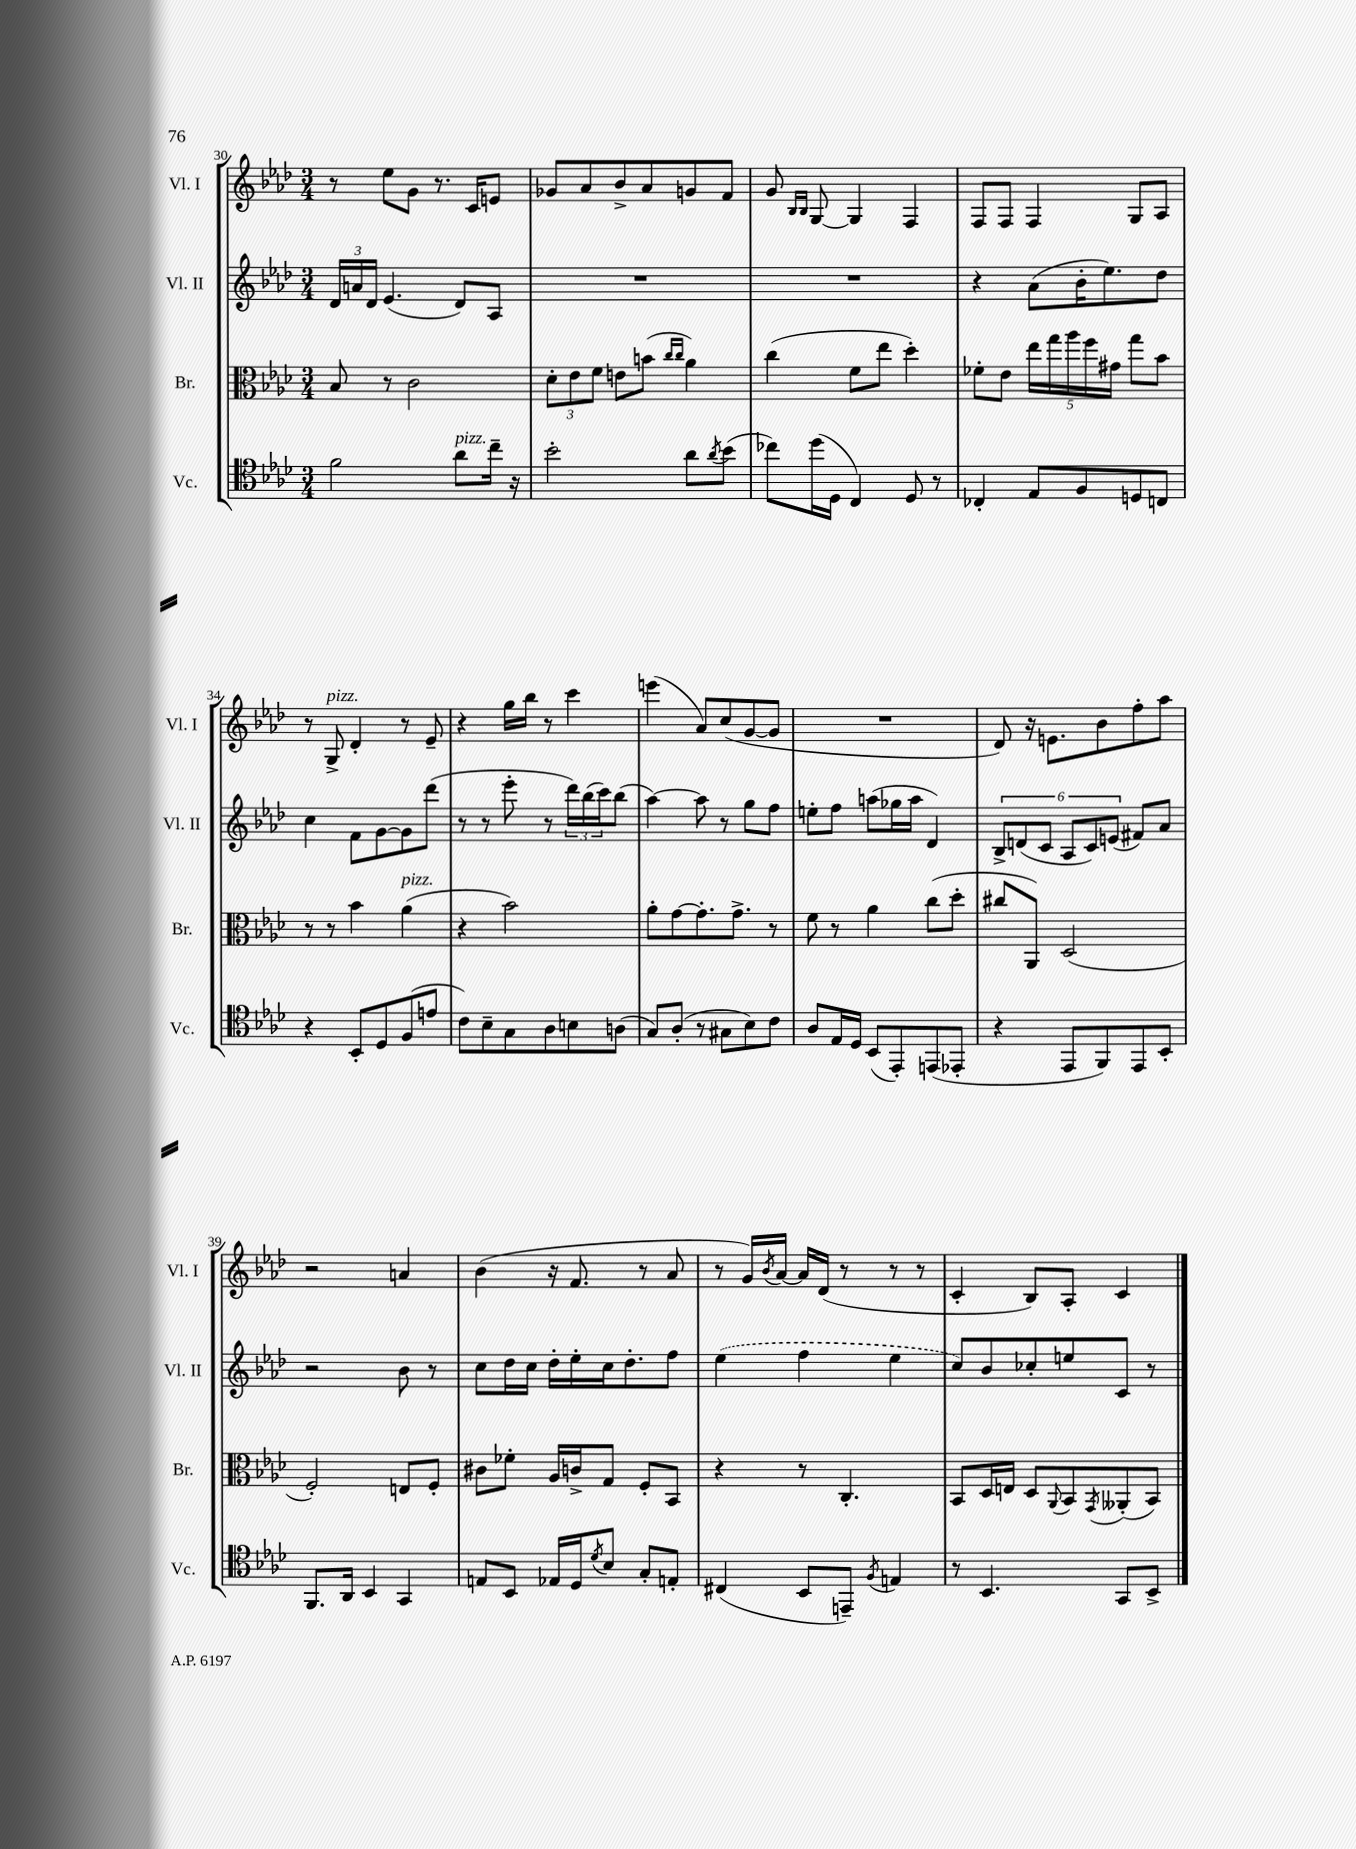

**kern	**kern	**kern	**kern
*part4	*part3	*part2	*part1
*staff4	*staff3	*staff2	*staff1
*I"Vc.	*I"Br.	*I"Vl. II	*I"Vl. I
*I'Vc.	*I'Br.	*I'Vl. II	*I'Vl. I
*clefC4	*clefC3	*clefG2	*clefG2
*k[b-e-a-d-]	*k[b-e-a-d-]	*k[b-e-a-d-]	*k[b-e-a-d-]
*M3/4	*M3/4	*M3/4	*M3/4
=30	=30	=30	=30
2f\	8B-/	24d-/LL	8r
.	.	24an/	.
.	.	24d-/JJ	.
.	8r	(4.e-/	8ee-\L
.	2c\	.	8g\J
.	.	.	8.r
!LO:TX:a:i:t=pizz.	!	!	!
8a-\L	.	8d-/L)	.
.	.	.	16c/KL
16cc~\Jk	.	8A-/J	8en/J
16r	.	.	.
=31	=31	=31	=31
2b-'\	12d-'\L	2.r	8g-X/L
.	12e-\	.	.
.	.	.	8a-/
.	12f\J	.	.
.	8en\L	.	8b-^/
.	(8bn\J	.	8a-/
.	16qqcc/LL	.	.
.	16qqcc/JJ	.	.
8a-\L	4a-\)	.	8gn/
8qa-/	.	.	.
(8b-\J	.	.	8f/J
=32	=32	=32	=32
8cc-X\L)	(4cc\	2.r	8g/
.	.	.	16qqB-/LL
.	.	.	16qqB-/JJ
(16dd-\L	.	.	[8G/
16D-\JJ	.	.	.
4C/)	8f\L	.	4G/]
.	8ee-\J	.	.
8D-/	4dd-'\)	.	4F/
8r	.	.	.
=33	=33	=33	=33
4C-X'/	8f-X'\L	4r	8F/L
.	8e-\J	.	8F/J
8E-/L	20ee-\LL	(8a-\L	4F/
.	20gg\	.	.
.	20aa-\	.	.
8F/	.	16b-'\K	.
.	20ff\	.	.
.	.	8.ee-\)	.
.	20g#X\JJ	.	.
8Dn/	8gg\L	.	8G/L
8Cn/J	8b-\J	8dd-\J	8A-/J
!!LO:LB:g=z
=34	=34	=34	=34
4r	8r	4cc\	8r
!	!	!	!LO:TX:a:i:t=pizz.
.	8r	.	8G^/
8BB-'/L	4b-\	8f\L	4d-'/
8D-/	.	[8g\	.
!	!LO:TX:a:i:t=pizz.	!	!
(8F/	(4a-\	8g\]	8r
8en/J	.	(8ddd-\J	8e-~/
=35	=35	=35	=35
8c\L)	4r	8r	4r
8B-~\	.	8r	.
8G\	2b-\)	8eee-'\	16gg\LL
.	.	.	16bb-\JJ
8A-\	.	8r	8r
8Bn\	.	24ddd-\LL)	4ccc\
.	.	(24bb-\	.
.	.	24ccc\J)	.
(8An\J	.	(8bb-\J	.
=36	=36	=36	=36
8G/L)	8a-'\L	[4aa-\)	(4eeen\
(8A-'/J	[8g\	.	.
8r	8.g'\]	8aa-\]	8a-/L)
8G#X\L	.	8r	(8cc/
.	8.g^\J	.	.
8B-\)	.	8gg\L	[8g/
8c\J	8r	8ff\J	8g/J]
=37	=37	=37	=37
8A-/L	8f\	8een'\L	2.r
16E-/L	8r	8ff\J	.
16D-/JJ	.	.	.
(8BB-/L	4a-\	(8aan\L	.
8EE-'/)	.	16gg-X\L	.
.	.	16aa\JJ	.
(8EEn/	(8cc\L	4d-/)	.
8EE-X'/J	8dd-'\J	.	.
=38	=38	=38	=38
4r	8cc#X/L	12B-^/L	8d-/)
.	.	(12dn/	.
.	8AA-/J)	.	16r
.	.	12c/J	.
.	.	.	8.en\L
8EE-/L	(2D-/	12A-/L	.
.	.	12c/)	.
8FF/)	.	.	8b-\
.	.	(12en/J	.
8EE-/	.	8f#X/L)	8ff'\
8BB-'/J	.	8a-/J	8aa-\J
!!LO:LB:g=z
=39	=39	=39	=39
8.FF/L	2F'/)	2r	2r
16AA-/Jk	.	.	.
4BB-/	.	.	.
4GG/	8En/L	8b-\	4an/
.	8F'/J	8r	.
=40	=40	=40	=40
8En/L	8c#X\L	8cc\L	(4b-\
8BB-/J	8f-X'\J	16dd-\L	.
.	.	16cc\JJ	.
16E-X/LL	16A-/LL	16dd-'\LL	16r
16D-/J	16cn^/J	16ee-'\	8.f/
8qd-/	.	.	.
8B-/J	8G/J	16cc\J	.
.	.	8.dd-'\	.
8G'/L	8F'/L	.	8r
8En'/J	8BB-/J	8ff\J	8a-/
=41	=41	=41	=41
(4C#X/	4r	(4ee-\	8r
.	.	.	16g/LL)
.	.	.	8qb-/
.	.	.	[16a-/JJ
8BB-/L	8r	4ff\	16a-/LL]
.	.	.	(16d-/JJ
8EEn~/J)	4.C'/	.	8r
8qF/	.	.	.
4En/	.	4ee-\	8r
.	.	.	8r
=42	=42	=42	=42
8r	8BB-/L	8cc/L)	4c'/
4.BB-/	16D-/L	8b-/	.
.	16En/JJ	.	.
.	8D-/L	8cc-X'/	8B-/L)
.	8qqAA-/	.	.
.	8BB-/	8een/	8A-'/J
.	8qGG/	.	.
8GG/L	(8AA--X'/	8c/J	4c/
8BB-^/J	8BB-/J)	8r	.
==	==	==	==
*-	*-	*-	*-
